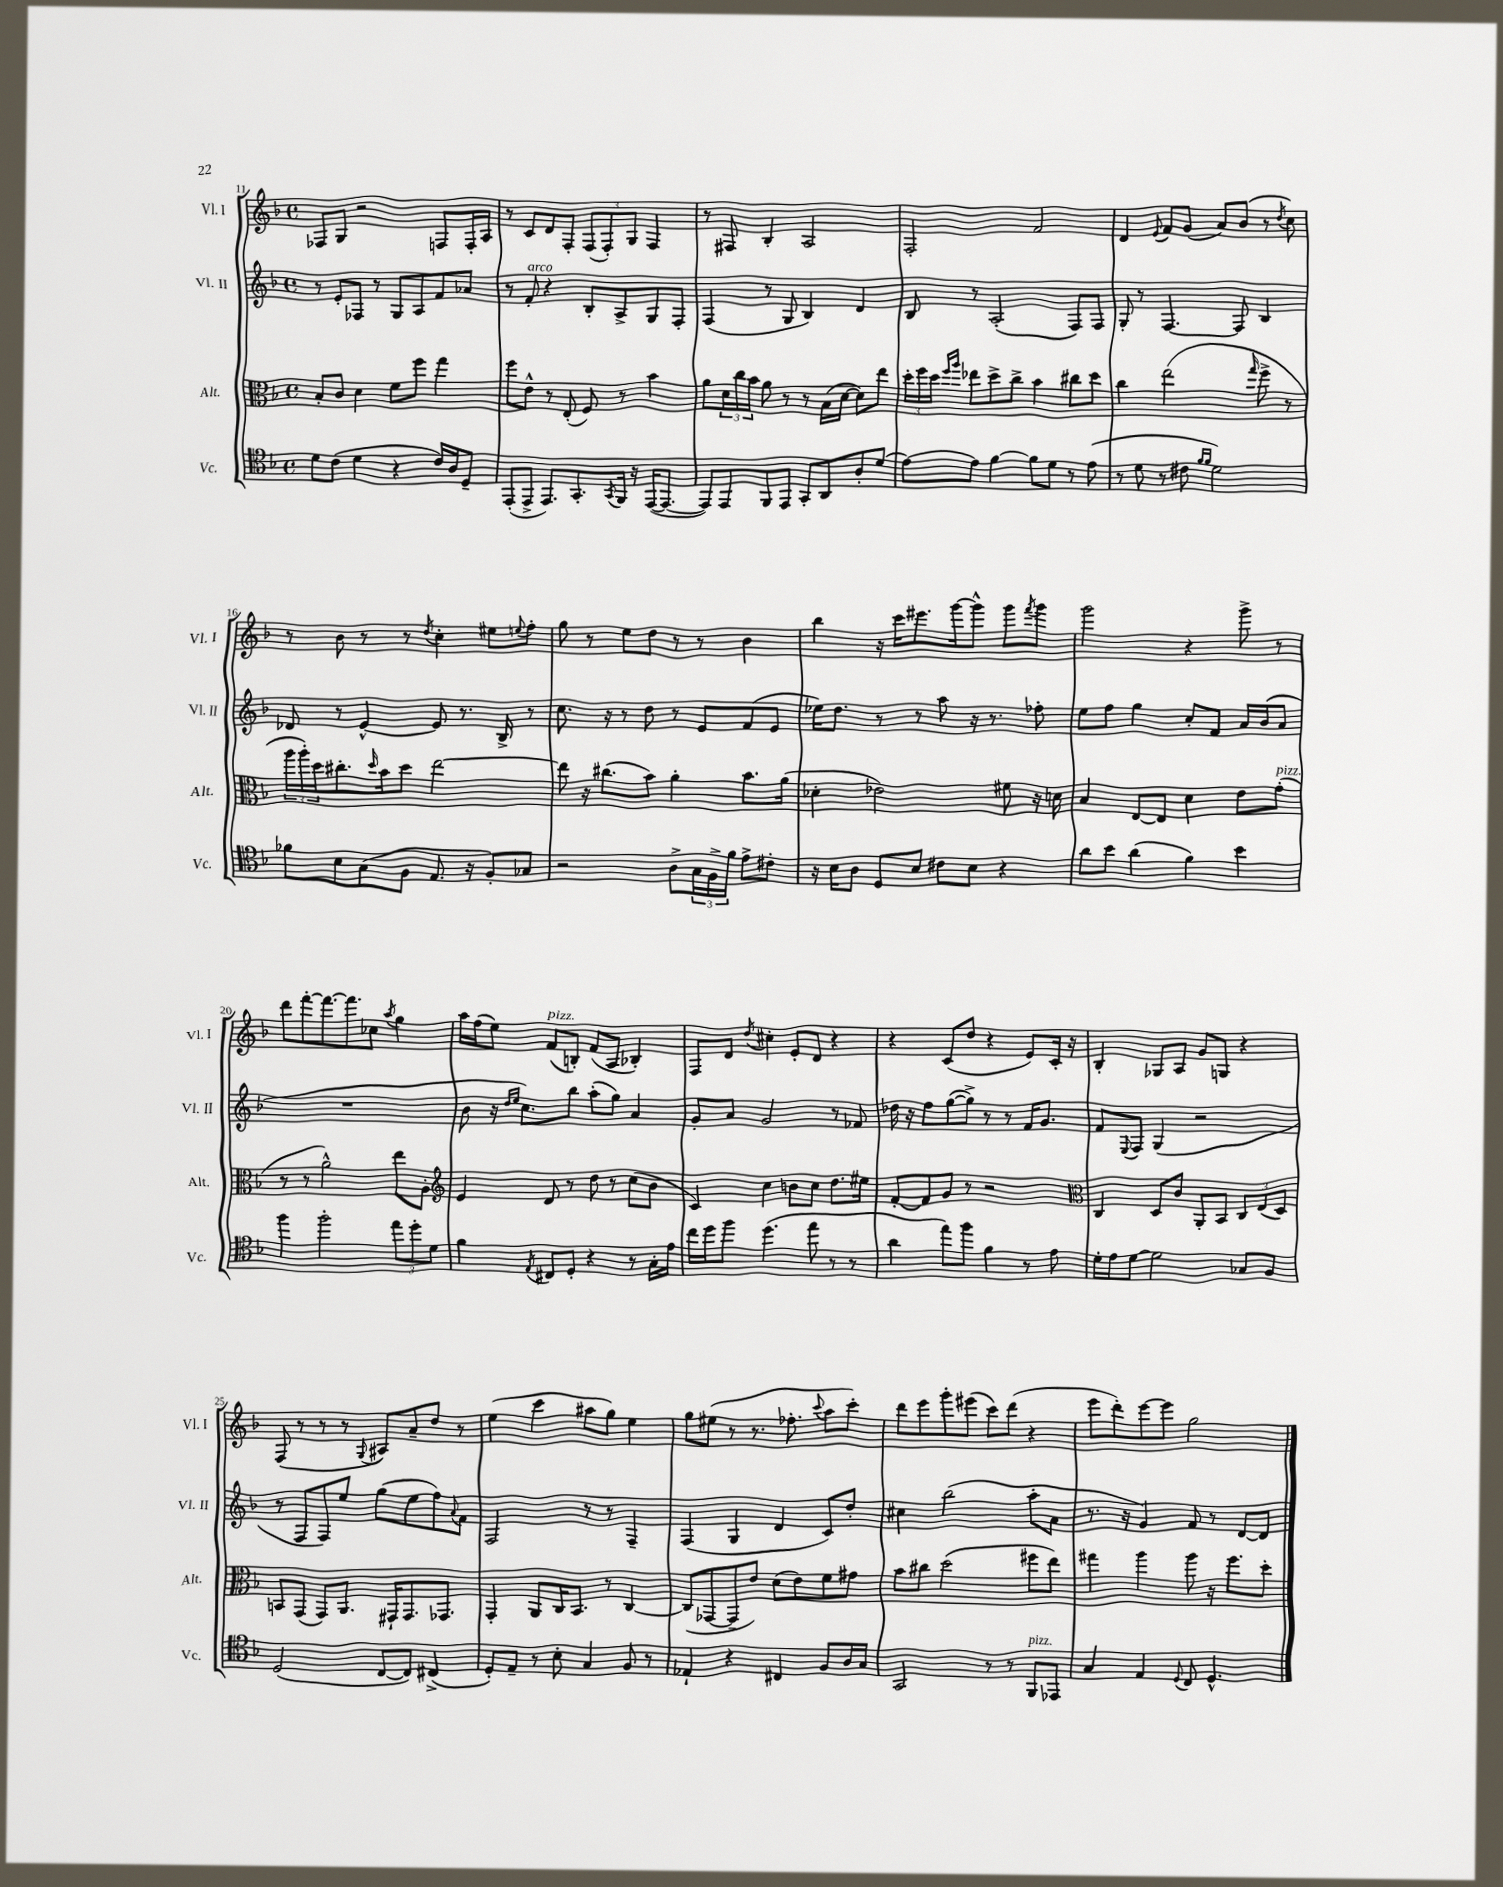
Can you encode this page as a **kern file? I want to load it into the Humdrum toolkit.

**kern	**kern	**kern	**kern
*part4	*part3	*part2	*part1
*staff4	*staff3	*staff2	*staff1
*I"Vc.	*I"Alt.	*I"Vl. II	*I"Vl. I
*I'Vc.	*I'Alt.	*I'Vl. II	*I'Vl. I
*clefC4	*clefC3	*clefG2	*clefG2
*k[b-]	*k[b-]	*k[b-]	*k[b-]
*M4/4	*M4/4	*M4/4	*M4/4
*met(c)	*met(c)	*met(c)	*met(c)
=11	=11	=11	=11
8d\L	8B-'/L	8r	8F-X/L
(8c\J	8c/J	8e'/L	8G/J
4d\	4d\	8F-X/J	2r
.	.	8r	.
4r	8f\L	8G/L	.
.	8ff\J	8A/	.
16c/LL)	4gg\	8f/	8Fn/L
16A/J	.	.	.
8D~/J	.	8a-X/J	16F'/L
.	.	.	16A/JJ
=12	=12	=12	=12
(8EE'/L	8ff\L	8r	8r
!	!	!LO:TX:a:i:t=arco	!
8EE^/J	8e^^\J	8f'/	8c/L
8.EE/L)	8r	4r	8d/
.	(8E'/	.	8F'/J
8.GG'/	.	.	.
.	8F/)	8B-'/L	(12F/L
.	.	.	12F'/)
8qGG/	.	.	.
16FF/Jk	8r	8A^/	.
.	.	.	12G/J
16r	.	.	.
([16EE/KL	4b-\	8G/	4F/
8.EE/J_	.	.	.
.	.	8F'/J	.
=13	=13	=13	=13
8EE/L])	8a\L	(4F/	8r
8EE/	24d\L	.	8F#X/
.	24cc\	.	.
.	24b-\JJ	.	.
8FF/	8a\	8r	4B-'/
8EE/J	8r	8G/	.
8GG'/L	8r	4B-/)	2A/
8AA/	(16B-\LL	.	.
.	[16d\JJ	.	.
8A'/	8d\L])	4d/	.
(8d/J	8ee\J	.	.
=14	=14	=14	=14
[8e\L)	24dd'\LL	8B-/	2F'/
.	24ff\	.	.
.	24dd\JJ	.	.
.	16qqff/LL	.	.
.	16qqaa/JJ	.	.
8e\J]	8ee-X\L	8r	.
[4f\	8dd^\	(2A'/	.
.	8cc^\J	.	.
8f\L]	4b-\	.	2f/
8d\J	.	.	.
8r	8cc#X\L	8F/L)	.
(8e\	8dd\J	8F/J	.
=15	=15	=15	=15
8r	4cc\	8G'/	4d/
8d\	.	8r	.
.	.	.	8qqe/
8r	(2ee\	[4.F/	8f/L
8c#X\	.	.	(8g/J
16qqf/LL	.	.	.
16qqf/JJ	.	.	.
2d\)	.	.	8a/L)
.	.	8F/]	(8b-/J
.	16qqgg/	.	.
.	8ff^\	4B-/	8r
.	.	.	8qdd/
.	8r	.	8cc\)
!!LO:LB:g=z
=16	=16	=16	=16
8f-X\L	24aa\LL	8d-X/	8r
.	24aa'\)	.	.
.	24dd\J	.	.
8B-\	8.cc#X'\	8r	8b-\
(8G\	.	[4e^^/	8r
.	16qqdd/	.	.
.	16b-\k	.	.
8F\J	8dd\J	.	8r
.	.	.	8qdd/
8.E/	[2ee\	8e/]	4cc'\
.	.	8.r	.
16r	.	.	.
8F'/L)	.	.	8ee#X\L
.	.	16B-^/	.
.	.	.	8qqeen/
8G-X/J	.	8r	8ff'\J
=17	=17	=17	=17
2r	8ee\]	8.cc\	8gg\
.	16r	.	8r
.	(8.cc#X\L	16r	.
.	.	8r	8ee\L
.	8b-\J)	8dd\	8dd\J
8A^\L	4a'\	8r	8r
24G\L	.	8e/L	8r
24F^\	.	.	.
24f\JJ	.	.	.
8e^\L	8.b-\L	(8f/	4b-\
8c#X'\J	.	8e/J	.
.	(16a\Jk	.	.
=18	=18	=18	=18
16r	4d-X'\	16ee-X\KL)	4bb-\
16B-\KL	.	8.dd\J	.
8A\J	.	.	.
8D/L	2e-X\)	8r	16r
.	.	.	16ccc\KL
8B-/J	.	8r	8.eee#X\
8c#X\L	.	8aa\	.
.	.	.	[16ggg\k
8B-\J	.	16r	8ggg^^\J]
.	.	8.r	.
4r	8f#X\	.	8ggg\L
.	.	.	8qfff/
.	16r	8ff-X'\	8ggg\J
.	16dn\	.	.
=19	=19	=19	=19
8a\L	4B-/	8ee\L	2ggg\
8b-\J	.	8ff\J	.
(4a\	[8E/L	4gg\	.
.	8E/J]	.	.
4f\)	4d\	8cc'/L	4r
.	.	8f/J	.
4b-\	8e\L	16a/LL	8ggg^\
.	.	(16b-/J	.
!	!LO:TX:a:i:t=pizz.	!	!
.	(8g'\J	8a/J	8r
!!LO:LB:g=z
=20	=20	=20	=20
4ff\	8r	1r	8ddd\L
.	8r	.	[8fff'\
2ff'\	2a^^\)	.	8.fff\_
.	.	.	8.fff\]
.	.	.	8cc-X\J
.	.	.	8qaa/
12ee\L	8ee\L	.	4gg\
12dd'\	.	.	.
.	8A'\J	.	.
12d\J	.	.	.
=21	=21	=21	=21
*	*clefG2	*	*
4f\	4e/	8b-\	16aa\LL
.	.	.	(16ff\J
.	.	16r	8ee\J)
.	.	16qqdd/LL	.
.	.	16qqee/JJ	.
.	.	8.cc\L)	.
8qE/	.	.	.
!	!	!	!LO:TX:a:i:t=pizz.
8C#X/L	8d/	.	(8f/L
8D'/J	8r	8bb-\J	8Bn'/J)
4r	8dd\	(8aa'\L	(8f/L
.	8r	8gg\J)	8A/J
8r	(8cc\L	4a/	4B-X'/)
16G'\LL	8b-\J	.	.
16e\JJ	.	.	.
=22	=22	=22	=22
16cc\LL	4c/)	8g'/L	8F/L
16dd\J	.	.	.
8ff\J	.	8a/J	8d/J
.	.	.	8qdd/
(4.dd\	4cc\	2g/	4cc#X'\
.	8bn\L	.	8e'/L
8ee\	8cc\J	.	8d/J
8r	8.dd\L	8r	4r
8r	.	8f-X/	.
.	16ee#X\Jk	.	.
=23	=23	=23	=23
4a\	[8f'/L	16dd-X\	4r
.	.	16r	.
.	8f/]	8ff\L	.
8ee\L)	8g/J	([8gg\	(8c/L
8ff\J	8r	8gg^\J])	8dd/J
4f\	2r	8r	4r
.	.	8r	.
8r	.	16f/KL	8e/L)
.	.	8.g/J	.
8e\	.	.	16c'/Jk
.	.	.	16r
=24	=24	=24	=24
*	*clefC3	*	*
16d'\LL	4C/	8f/L	4B-'/
16e\J	.	.	.
.	.	8qqE/	.
[8d\J	.	8F/J	.
2d\]	8D/L	(4G/	8G-X/L
.	8c/J	.	8A/J
.	8AA'/L	2r	8g/L
.	8BB-/J	.	8Gn/J
8G-X/L	12C/L	.	4r
.	(12E/	.	.
8F/J	.	.	.
.	12D/J)	.	.
!!LO:LB:g=z
=25	=25	=25	=25
(2D/	8BBn/L	8r	(8F/
.	(8GG/J	8F/L	8r
.	8GG/L)	8F/)	8r
.	8.AA/J	8ee/J	8r
.	.	.	8qqG/
[8C/L	.	(8gg\L	8A#X/L)
.	16GG#X`/KL	.	.
8C/J])	8.GG#/	8ee\	8a~/
(4C#X^/	.	8ff\)	8dd/J
.	8.GG-X/J	.	.
.	.	8qqa/	.
.	.	8f\J	8r
=26	=26	=26	=26
8D'/L)	4GG'/	2F/	(4ee\
8E~/J	.	.	.
8r	8AA/L	.	4ccc\
8B-'\	16C/K	.	.
.	8.BB-/J	.	.
4G/	.	8r	8aa#X\L
.	8r	8r	8gg\J)
8F/	[4C/	4F~/	4ee\
8r	.	.	.
=27	=27	=27	=27
4E-X`/	(8C/L]	(4F/	8gg\L
.	[8GG-X/	.	(8ee#X\J
4r	8GG-~/]	4G/	8r
.	8e/J)	.	8.r
4C#X/	(8d\L	4d/	.
.	.	.	8.ff-X'\
.	8e\)	.	.
.	.	.	8qqccc/
8F/L	8f\	8c/L)	8aa\L
16A/L	8g#X\J	8dd'/J	8ccc'\J)
16G/JJ	.	.	.
=28	=28	=28	=28
2GG/	8b-\L	4cc#X\	8ddd\L
.	8cc#X\J	.	8eee\
.	(2dd\	(2bb-\	8ggg'\
.	.	.	(8eee#X\J
8r	.	.	8ccc\L)
8r	.	.	(8ddd\J
!LO:TX:a:i:t=pizz.	!	!	!
8FF/L	8ff#X\L	8aa'\L	4r
8EE-X/J	8ee\J)	8a\J	.
=29	=29	=29	=29
4G/	4gg#X\	8.r	8eee\L
.	.	.	8ddd'\)
.	.	16r	.
4E/	4aa\	4g/)	[8eee\
.	.	.	8eee\J]
8qqD/	.	.	.
8C/	8aa\	8f/	2gg\
4.D^^/	16r	8r	.
.	8.ff\L	.	.
.	.	[8d/L	.
.	8dd'\J	8d/J]	.
==	==	==	==
*-	*-	*-	*-
